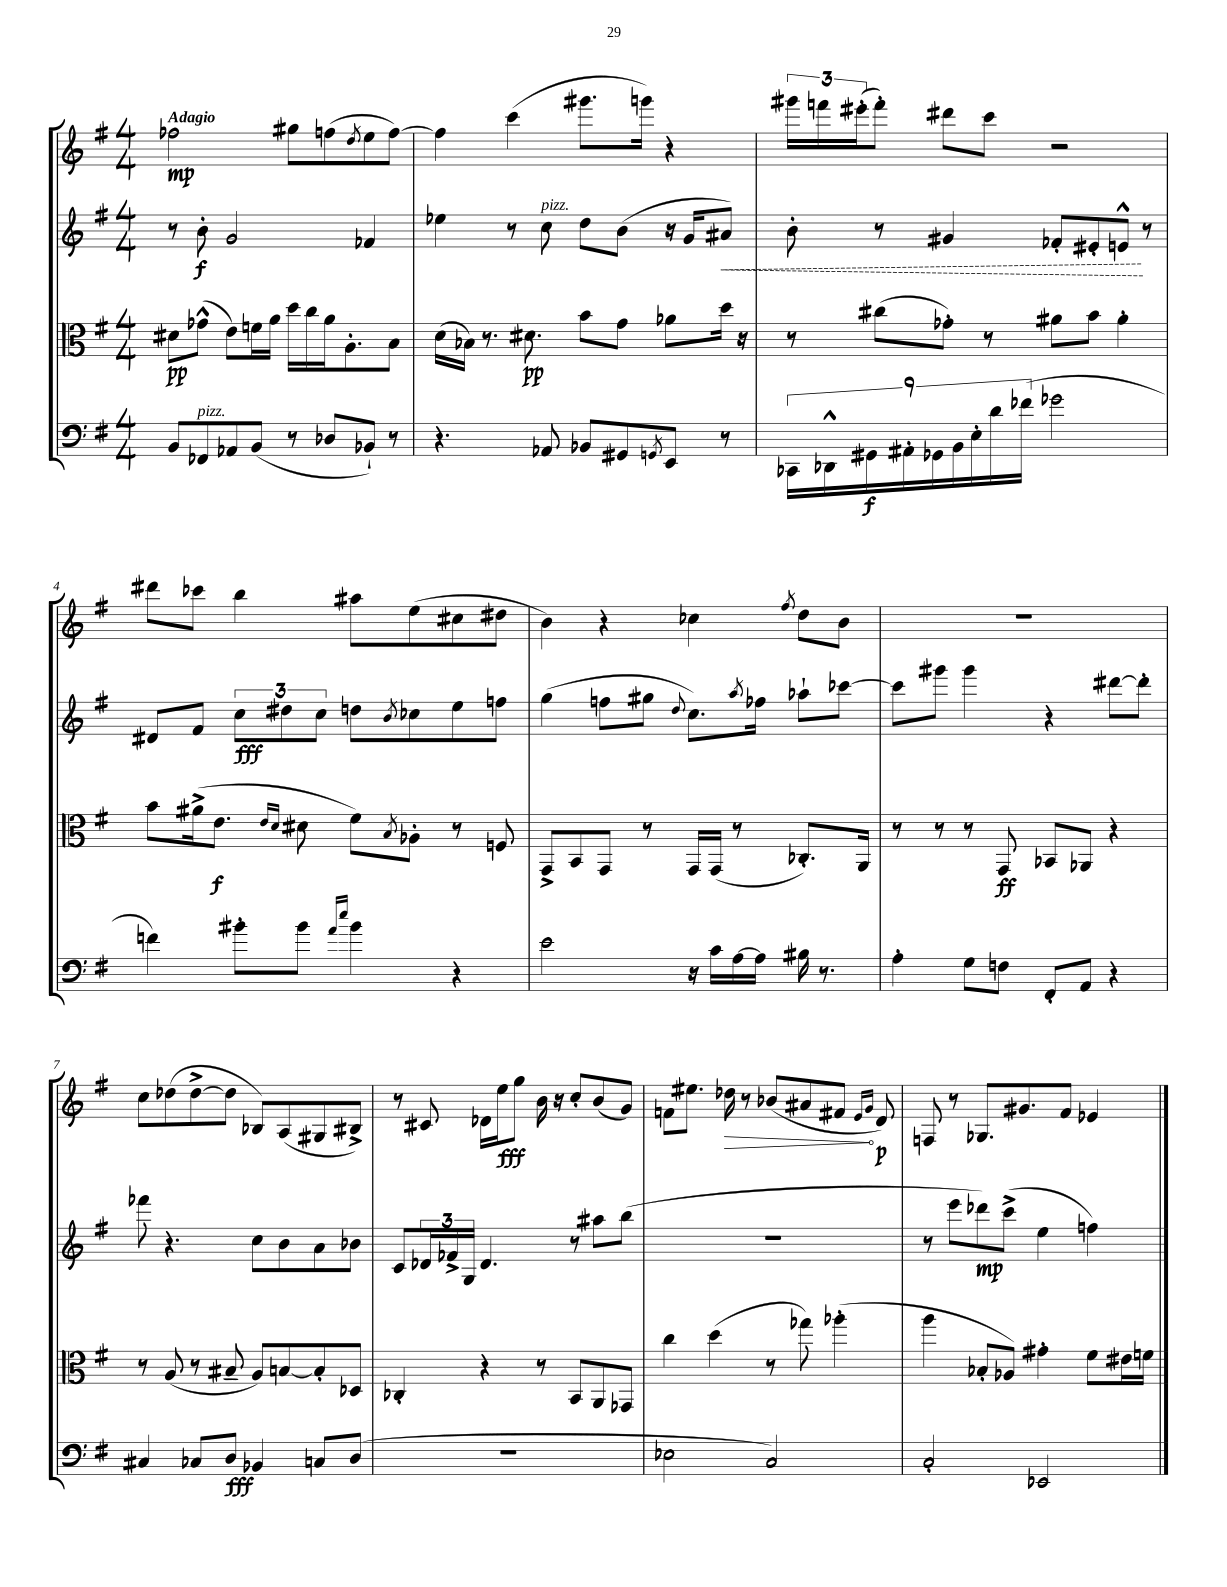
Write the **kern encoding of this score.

**kern	**kern	**kern	**kern
*staff4	*staff3	*staff2	*staff1
*clefF4	*clefC3	*clefG2	*clefG2
*k[f#]	*k[f#]	*k[f#]	*k[f#]
*M4/4	*M4/4	*M4/4	*M4/4
8BB/L	8d#\L	8r	2ff-\
8FF-/	(8g-^^\J	8b'\	.
8AA-/	8e\L)	2g/	.
(8BB/J	16f\L	.	.
.	16a\JJ	.	.
8r	16dd\LL	.	8gg#\L
.	16cc\	.	.
8D-/L	16a\J	.	(8ff\
.	8.A'\	.	.
.	.	.	8qdd/
8BB-`/J)	.	4f-/	8ee\
8r	8B\J	.	[8ff\J)
=	=	=	=
4.r	(16d\LL	4ee-\	4ff\]
.	16B-\JJ)	.	.
.	8.r	.	.
.	.	8r	(4ccc\
.	8.d#\	.	.
8AA-/	.	8cc\	.
8BB-/L	8b\L	8dd\L	8.ggg#\L
8GG#/	8g\J	(8b\J	.
.	.	.	16ggg\Jk)
8qGG/	.	.	.
8EE/J	8a-\L	16r	4r
.	.	16g/LK	.
8r	16dd\Jk	8a#/J)	.
.	16r	.	.
=	=	=	=
18CC-\LL	8r	8b'\	24ggg#\LL
.	.	.	24fff\
18DD-^^\	.	.	.
.	.	.	(24eee#'\J
18GG#\	.	.	.
.	(8cc#\L	8r	8fff'\J)
18AA#'\	.	.	.
18GG-\	.	.	.
.	8g-'\J)	4g#/	8ddd#\L
18BB\	.	.	.
18E'\	.	.	.
.	8r	.	8ccc\J
18d\	.	.	.
(18f-\JJ	.	.	.
2g-\	8a#\L	8f-'/L	2r
.	8b\J	8e#'/	.
.	4a#'\	8e^^/J	.
.	.	8r	.
=	=	=	=
4f\)	8b\L	8d#/L	8ddd#\L
.	(16a#^\k	8f#/J	8ccc-\J
.	8.e\J	.	.
8b#'\L	.	12cc\L	4bb\
.	.	12dd#\	.
.	16qqe/LL	.	.
.	16qqd/JJ	.	.
8b#\J	8d#\	.	.
.	.	12cc\J	.
16qqa/LL	.	.	.
16qqee/JJ	.	.	.
4b#\	8f#\L)	8dd\L	8aa#\L
.	8qB/	8qb/	.
.	8A-'\J	8cc-\	(8ee\
4r	8r	8ee\	8cc#\
.	8F/	8ff\J	8dd#\J
=	=	=	=
2e\	8GG^/L	(4gg\	4b\)
.	8BB/	.	.
.	8GG/J	8ff\L	4r
.	8r	8gg#\J	.
.	.	8qqdd/	.
16r	16GG/LL	8.cc\L)	4cc-\
16c\LL	(16GG/JJ	.	.
[16A\	8r	.	.
.	.	8qaa/	.
16A\]JJ	.	16ff-\Jk	.
.	.	.	8qff#/
16B#\	8.C-'/L)	8aa-`\L	8dd\L
8.r	.	.	.
.	.	[8ccc-\J	8b\J
.	16AA/Jk	.	.
=	=	=	=
4A'\	8r	8ccc-\]L	1r
.	8r	8ggg#\J	.
8G\L	8r	4ggg#\	.
8F\J	8GG/	.	.
8FF#'/L	8BB-/L	4r	.
8AA/J	8AA-/J	.	.
4r	4r	[8ddd#\L	.
.	.	8ddd#'\]J	.
=	=	=	=
4C#/	8r	8fff-\	8cc\L
.	(8A/	4.r	(8dd-\
8C-/L	8r	.	[8dd-^\
8D/J	8B#~/	.	8dd-\]J
4BB-/	8A/L)	8cc\L	8B-/L)
.	[8B/	8b\	(8A/
8C/L	8B'/]	8a\	8G#/
(8D/J	8D-/J	8b-\J	8B#^/J)
=	=	=	=
1r	4C-'/	8c/L	8r
.	.	24d-/L	8c#/
.	.	24f-^/	.
.	.	24G/JJ	.
.	4r	4.d-/	16d-\LL
.	.	.	16ee\J
.	.	.	8gg\J
.	8r	.	16b\
.	.	.	16r
.	8BB/L	8r	8cc'/L
.	8AA/	8aa#\L	(8b/
.	8GG-/J	(8bb\J	8g/J)
=	=	=	=
2E-\	4cc\	1r	8f\L
.	.	.	8.ee#\J
.	(4dd\	.	.
.	.	.	16dd-\
.	.	.	8r
2C/)	8r	.	(8b-/L
.	8gg-\)	.	8a#/
.	(4aa-'\	.	8f#/J
.	.	.	16qqe/LL
.	.	.	16qqg/JJ
.	.	.	8d/)
=	=	=	=
2C'/	4aa\	8r	8F/
.	.	8eee\L	8r
.	8B-'/L	8ddd-\)	8.G-/L
.	8A-/J)	(8ccc^\J	.
.	.	.	8.g#/
2EE-/	4g#'\	4ee\	.
.	.	.	8f#/J
.	8f#\L	4ff\)	4e-/
.	16e#\L	.	.
.	16f\JJ	.	.
==	==	==	==
*-	*-	*-	*-
